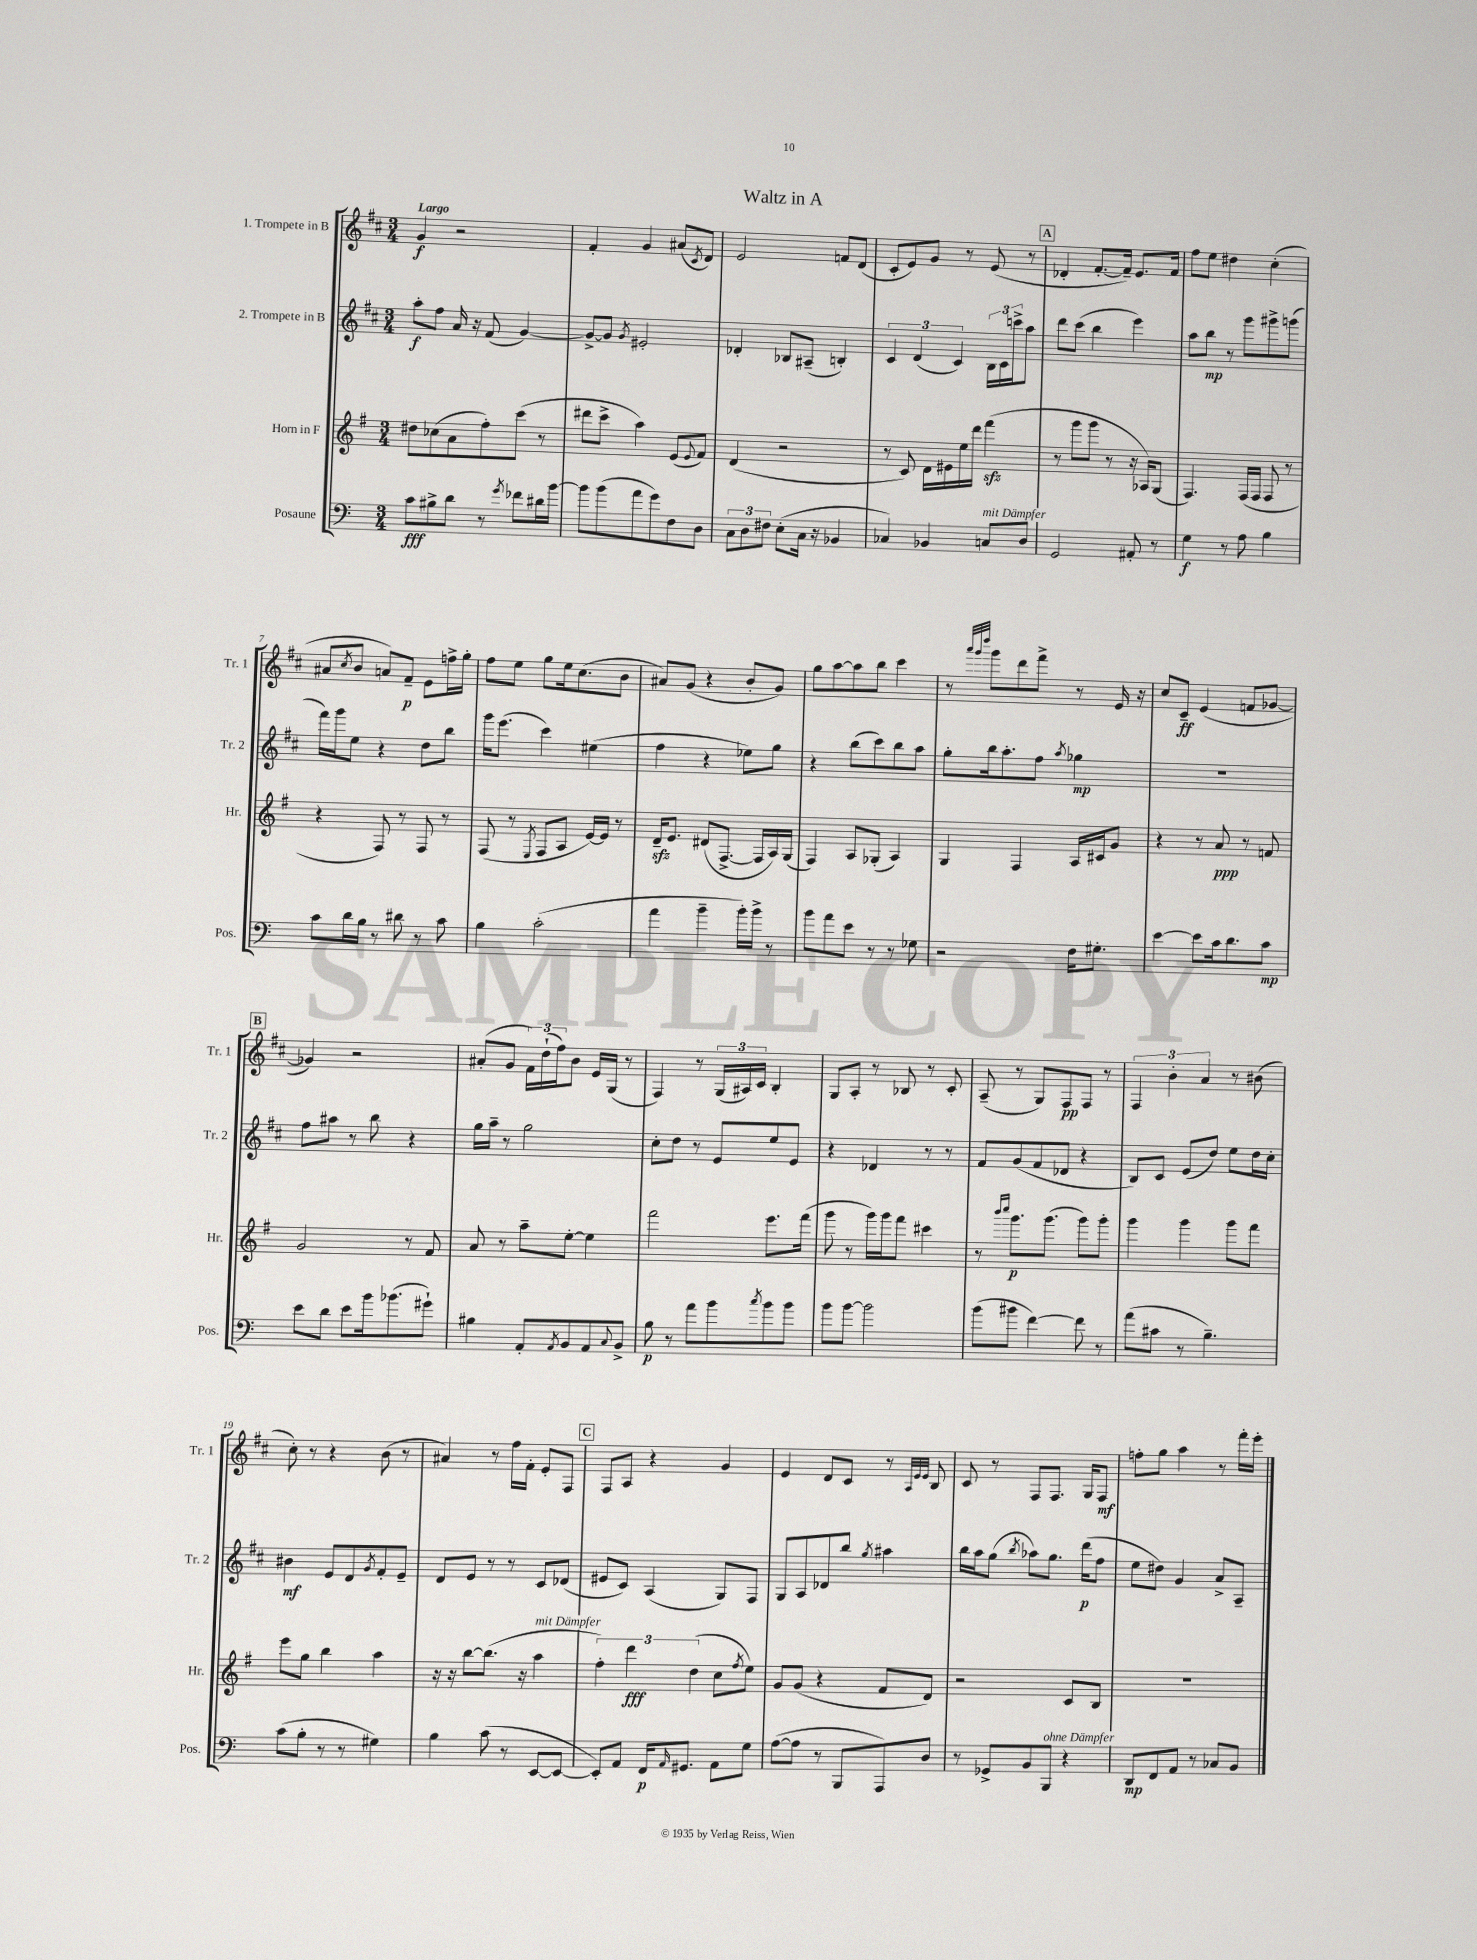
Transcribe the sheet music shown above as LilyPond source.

\header { title = "Waltz in A" }
<<
\new StaffGroup <<
\new Staff = "s0" \with { instrumentName = "1. Trompete in B" shortInstrumentName = "Tr. 1" } {
    \clef treble \key d \major \numericTimeSignature \time 3/4 \tempo "Largo"
    g'4\f r2 |
    fis'4-. g'4 ais'8( \acciaccatura { cis'8 } d'8) |
    e'2 f'8 d'8( |
    cis'8-. e'8) g'8 r8 e'8( r8 |
    \mark \markup { \box "A" } des'4-. fis'8.~-. fis'16--) e'8. fis'16 |
    fis''8 e''8 dis''4 cis''4-.( |
    ais'8 \acciaccatura { cis''8 } b'8 a'8) fis'8--\p e'8 f''16-> g''16-. |
    fis''8 e''8 g''8 e''16 cis''8.( b'8 |
    ais'8) g'8( r4 b'8-. g'8) |
    g''8 a''8~ a''8 b''8 cis'''4 |
    r8 \grace { a'''32 g'''32 d''''32 } g'''8 d'''8 fis'''8-> r8 e'16 r16 |
    cis''8 cis'8--\ff e'4( f'8 ges'8~ |
    \mark \markup { \box "B" } ges'4) r2 |
    ais'8-.( g'8 \tuplet 3/2 { fis'16) d''16-!( fis''16) } b'8 e'16 g16( r8 |
    fis4) r8 \tuplet 3/2 { g16( ais16) cis'16 } b4-. |
    g8 a8-. r8 bes8 r8 cis'8-. |
    a8--( r8 g8) fis8\pp fis8 r8 |
    \tuplet 3/2 { fis4 b'4-. a'4 } r8 bis'8( |
    cis''8-.) r8 r4 b'8( r8 |
    ais'4) r8 fis''16 fis'16-. e'8-. fis8 |
    \mark \markup { \box "C" } fis8 a8 r4 g'4 |
    e'4 d'8 cis'8 r8 \grace { a32 e'32 e'32 } b8 |
    cis'8 r8 fis8 fis8. g16 fis8\mf |
    f''8-. g''8 a''4 r8 fis'''16-. e'''16-. \bar "|." |
}
\new Staff = "s1" \with { instrumentName = "2. Trompete in B" shortInstrumentName = "Tr. 2" } {
    \clef treble \key d \major \numericTimeSignature \time 3/4
    a''8-.\f fis''8 a'16 r16 fis'8( g'4~) |
    g'8~-> g'8 \acciaccatura { g'8 } eis'2-. |
    des'4-. bes8 ais8--( b4-.) |
    \tuplet 3/2 { cis'4 d'4( cis'4) } \tuplet 3/2 { b16 cis'16 c'''16-> } a''8 |
    \mark \markup { \box "A" } d'''8 cis'''8( b''4 e'''4) |
    a''8 b''8\mp r8 g'''8 gis'''8-> g'''8( |
    fis'''16) g'''16 e''8 r4 d''8 b''8 |
    g'''16 e'''8.( cis'''4) eis''4( |
    fis''4 r4 ees''8) g''8 |
    r4 b''8( cis'''8) b''8 a''8 |
    g''8-. b''16 a''8.-. fis''8 \acciaccatura { a''8 } ges''4\mp |
    R2. |
    \mark \markup { \box "B" } fis''8 ais''8 r8 b''8 r4 |
    g''16 a''16-- r8 g''2 |
    cis''8-. d''8 r8 e'8 e''8 e'8 |
    r4 des'4 r8 r8 |
    fis'8 g'8( fis'8 des'8 r4 |
    b8) cis'8 e'8( d''8) e''8 d''16 cis''16-. |
    bis'4\mf e'8 d'8 \acciaccatura { g'8 } fis'8-. e'8-- |
    d'8 e'8 r8 r8 cis'8 des'8( |
    \mark \markup { \box "C" } eis'8 cis'8) a4( g8) fis8 |
    g8 a8 des'8 b''8 \acciaccatura { g''8 } ais''4 |
    b''16 a''16 g''8( \acciaccatura { b''8 } aes''8) g''8. d'''16\p( fis''8 |
    e''8 dis''8) g'4 a'8-> a8-- \bar "|." |
}
\new Staff = "s2" \with { instrumentName = "Horn in F" shortInstrumentName = "Hr." } {
    \clef treble \key g \major \numericTimeSignature \time 3/4
    dis''8 ces''8( a'8 fis''8-.) c'''8( r8 |
    dis'''8 c'''8-> a''4) e'8( \appoggiatura { e'8 } fis'8) |
    d'4( r2 |
    r8 c'8) d'16 eis'16 e''16 d'''16 fis'''4\sfz( |
    \mark \markup { \box "A" } r8 g'''8 g'''8 r8 r16 aes16) g8( |
    fis4.) fis16( fis16 fis8 r8 |
    r4 fis8) r8 fis8 r8 |
    fis8( r8 \acciaccatura { e8 } fis8 a8 e'16~) e'16 r8 |
    d'16--\sfz e'8. dis'8( fis8.~-> fis16 a16) g16( |
    fis4) a8 ges8-.( a4) |
    g4 fis4 a16 cis'16 g'8 |
    r4 r8 a'8\ppp r8 f'8 |
    \mark \markup { \box "B" } g'2 r8 fis'8 |
    a'8 r8 a''8-- e''8~-. e''4 |
    fis'''2 e'''8. fis'''16( |
    g'''8 r8 g'''16) g'''16 fis'''8 cis'''4 |
    r8 \grace { b'''16 c''''16 } g'''8.\p g'''8.( g'''8) g'''8-. |
    g'''4 g'''4 g'''8 fis'''8 |
    e'''8 g''8 b''4 a''4 |
    r16 r16 b''8~ b''8.( r16 a''4^\markup { \italic "mit Dämpfer" } |
    \mark \markup { \box "C" } \tuplet 3/2 { fis''4-.) d'''4\fff d''4( } c''8 \acciaccatura { fis''8 } e''8) |
    g'8 g'8( r4 fis'8 d'8) |
    r2 c'8 b8 |
    R2. \bar "|." |
}
\new Staff = "s3" \with { instrumentName = "Posaune" shortInstrumentName = "Pos." } {
    \clef bass \key c \major \numericTimeSignature \time 3/4
    c'8\fff bis8-> d'8 r8 \acciaccatura { g'8 } fes'8 dis'16 b'16~ |
    b'8 b'8( a'8 g'8) f8 d8 |
    \tuplet 3/2 { c8 d8 fis8 } e8-.( c16 r16 bes,4 |
    ces4) bes,4 c8^\markup { \italic "mit Dämpfer" } d8 |
    \mark \markup { \box "A" } g,2 ais,8-. r8 |
    g4\f r8 a8 b4 |
    c'8 d'16 b16 r8 dis'8 r8 c'8 |
    b4 c'2-.( |
    a'4 b'4-- b'16-.) b'16-> r8 |
    b'8 a'8 e'8 r8 r8 ges8 |
    r2 f16 gis8.-. |
    e'4~ e'8 c'16 d'8. c'8\mp |
    \mark \markup { \box "B" } e'8 d'8 e'8 b'16 bes'8.( gis'8-!) |
    bis4 a,8-. \acciaccatura { a,8 } b,8 a,8 \appoggiatura { c8 } b,8-> |
    b8\p r8 a'8 b'8 \acciaccatura { c''8 } b'8 b'8 |
    b'8 b'8~ b'2 |
    b'8( bis'8 f'4~) f'8 r8 |
    a'8( cis'8 r8 b4.--) |
    c'8( b8-. r8 r8 gis4) |
    b4 c'8( r8 e,8~ e,8~ |
    \mark \markup { \box "C" } e,8-.) a,8 f,16\p \grace { a,16 } gis,8. a,8 g8 |
    a8~( a8 r8 b,,8 a,,8) d8 |
    r8 ges,8-> b,8 b,,8^\markup { \italic "ohne Dämpfer" } r4 |
    d,8\mp f,8 a,8 r8 ces8 b,8 \bar "|." |
}
>>
>>
